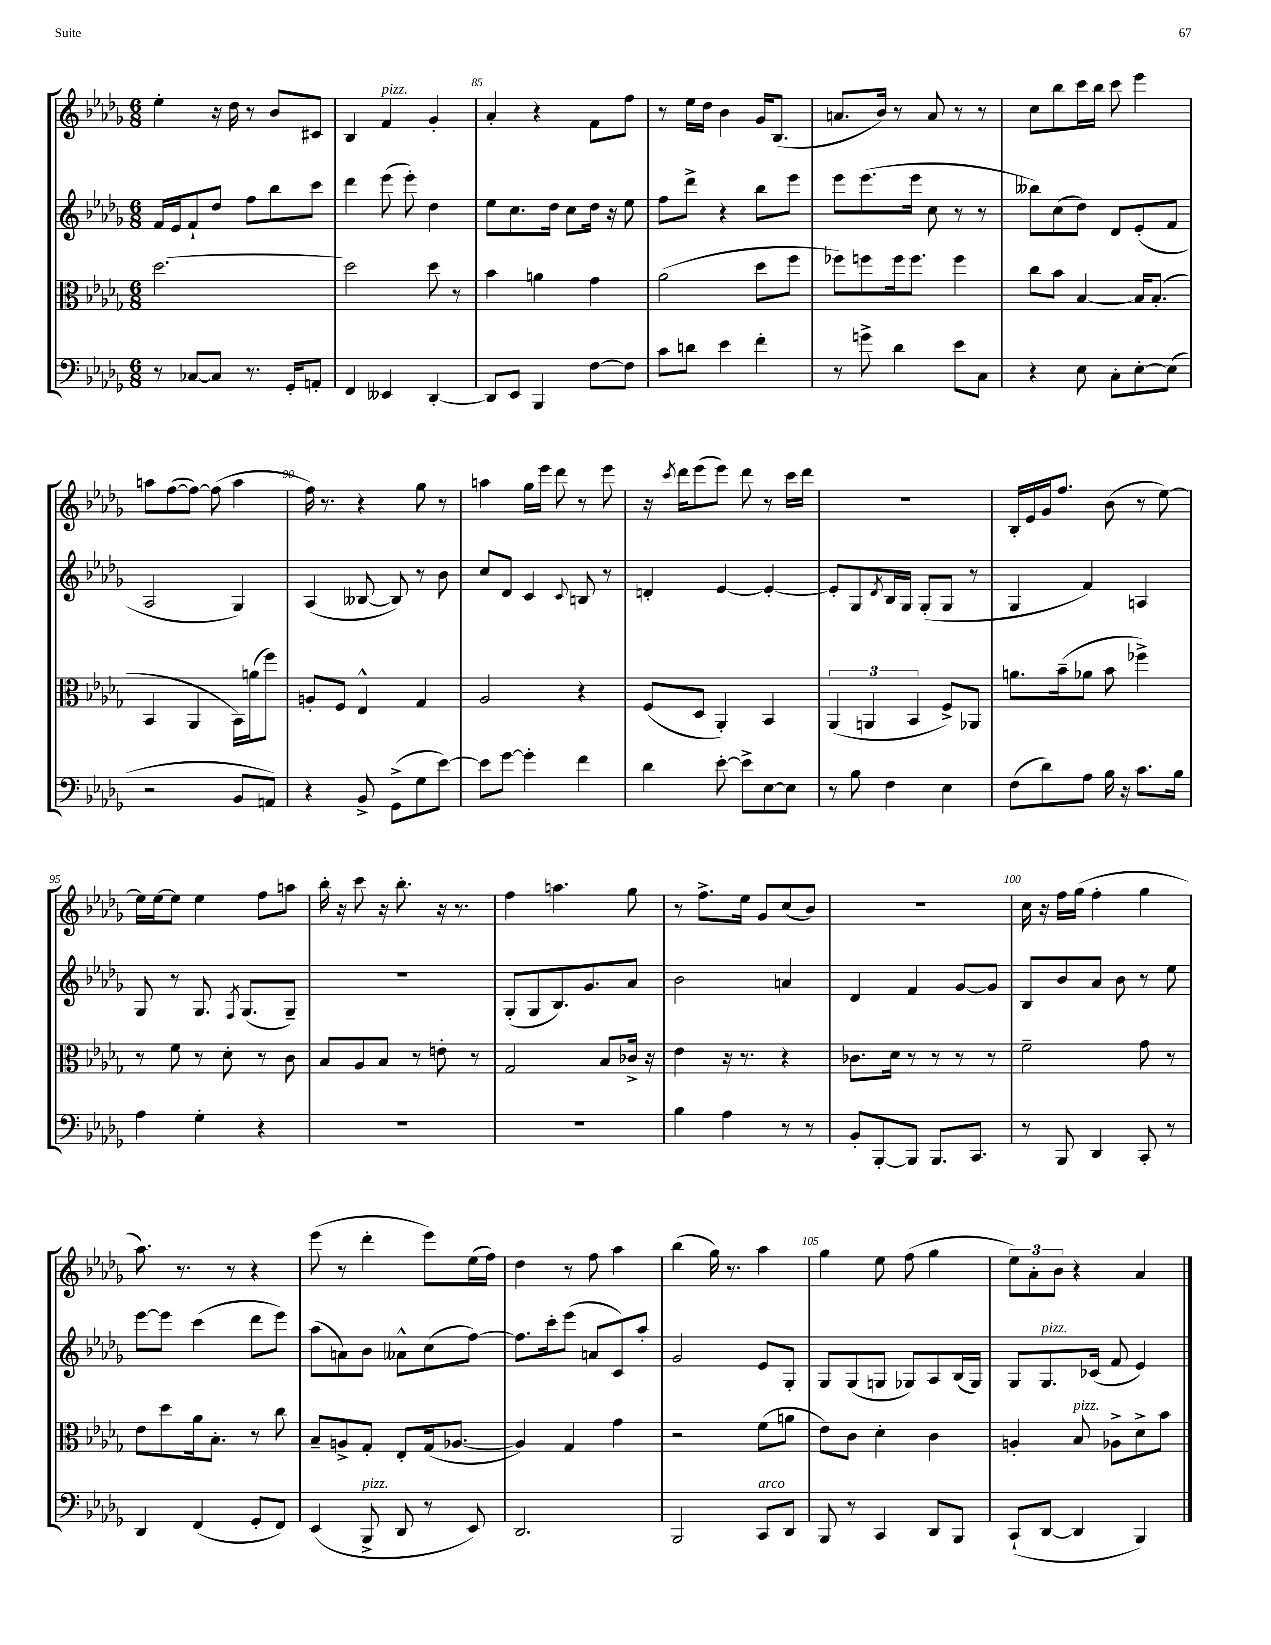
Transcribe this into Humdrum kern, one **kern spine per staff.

**kern	**kern	**kern	**kern
*staff4	*staff3	*staff2	*staff1
*clefF4	*clefC3	*clefG2	*clefG2
*k[b-e-a-d-g-]	*k[b-e-a-d-g-]	*k[b-e-a-d-g-]	*k[b-e-a-d-g-]
*M6/8	*M6/8	*M6/8	*M6/8
8r	[2.dd-	16f	4ee-'
.	.	16e-	.
[8C-	.	8f`	.
8C-]	.	8dd-	16r
.	.	.	16dd-
8.r	.	8ff	8r
.	.	8bb-	8b-
16GG-'	.	.	.
8AA'	.	8ccc	8c#
=	=	=	=
4FF	2dd-]	4ddd-	4B-
4EE--	.	(8eee-	4f
.	.	8eee-')	.
[4DD-'	8dd-	4dd-	4g-'
.	8r	.	.
=	=	=	=
8DD-]	4b-	8ee-	4a-'
8EE-	.	8.cc	.
4BBB-	4a	.	4r
.	.	16dd-	.
.	.	8cc	.
[8F	4g-	16dd-	8f
.	.	16r	.
8F]	.	8ee-	8ff
=	=	=	=
8c	(2a-	8ff	8r
8d	.	8ddd-^	16ee-
.	.	.	16dd-
4e-	.	4r	4b-
4f'	8dd-	8bb-	16g-
.	.	.	(8.B-
.	8ff	8eee-	.
=	=	=	=
8r	8ff-)	8eee-	8.a
8g^	8ff	(8.eee-	.
.	.	.	16b-)
4d-	16ff	.	8r
.	8.ff	16eee-	.
.	.	8cc	8a
8e-	4ff	8r	8r
8C	.	8r	8r
=	=	=	=
4r	8cc	8bb--)	8cc
.	8b-	(8cc	8bb-
8E-	[4B-	8dd-)	16ccc
.	.	.	16bb-
8C'	.	8d-	8ccc
[8E-'	16B-]	(8e-'	4eee-
.	(8.B-'	.	.
(8E-]	.	8f	.
=	=	=	=
2r	4BB-	2A-	8aa
.	.	.	([8ff
.	4AA-	.	8ff_)
.	.	.	(8ff]
8BB-	16BB-)	4G-)	4aa
.	(16a	.	.
8AA)	8ff)	.	.
=	=	=	=
4r	8A'	(4A-	16ff)
.	.	.	8.r
.	8F	.	.
8BB-^	4E-^^	[8B--	4r
(8GG-^	.	8B--])	.
8G-	4G-	8r	8gg-
[8e-)	.	8b-	8r
=	=	=	=
8e-]	2A-	8cc	4aa
[8g-	.	8d-	.
4g-']	.	4c	16gg-
.	.	.	16eee-
.	.	.	8ddd-
.	.	8qqc	.
4f	4r	8B	8r
.	.	8r	8eee-
=	=	=	=
4d-	(8F	4d'	16r
.	.	.	8qccc
.	.	.	16ddd-
.	8D-	.	(8eee-
[8e-'	4AA-')	[4e-	8eee-)
8e-^]	.	.	8ddd-
[8E-	4BB-	4e-'_	8r
8E-]	.	.	16ccc
.	.	.	16ddd-
=	=	=	=
8r	(6AA-	8e-']	2.r
8B-	.	8G-	.
.	6AA	.	.
.	.	8qd-	.
4F	.	16B-	.
.	.	16G-	.
.	6BB-	.	.
.	.	(8G-'	.
4E-	8F^)	8G-	.
.	8AA-	8r	.
=	=	=	=
(8F	8.a	4G-	16B-'
.	.	.	16e-
8d-)	.	.	16g-
.	(16b-~	.	8.ff
8A-	8a-	4f)	.
16B-	8b-	.	(8b-
16r	.	.	.
8.c	4ff-^)	4A	8r
.	.	.	[8ee-)
16B-	.	.	.
=	=	=	=
4A-	8r	8G-	16ee-]
.	.	.	[16ee-
.	8f	8r	8ee-]
4G-'	8r	8.G-	4ee-
.	8d-'	.	.
.	.	8qF	.
.	.	(8.G-	.
4r	8r	.	8ff
.	8c	8G-~)	8aa
=	=	=	=
2.r	8B-	2.r	16bb-'
.	.	.	16r
.	8A-	.	8ccc
.	8B-	.	16r
.	.	.	8.bb-'
.	8r	.	.
.	8e'	.	16r
.	.	.	8.r
.	8r	.	.
=	=	=	=
2.r	2G-	(8G-'	4ff
.	.	8G-	.
.	.	8.B-)	4.aa
.	.	8.g-	.
.	8B-	.	.
.	16c-^	8a-	8gg-
.	16r	.	.
=	=	=	=
4B-	4e-	2b-	8r
.	.	.	8.ff^
4A-	16r	.	.
.	8.r	.	16ee-
.	.	.	8g-
8r	4r	4a	(8cc
8r	.	.	8b-)
=	=	=	=
8BB-'	8.c-	4d-	2.r
[8BBB-'	.	.	.
.	16d-	.	.
8BBB-]	8r	4f	.
8.BBB-	8r	.	.
.	8r	[8g-	.
8.CC	.	.	.
.	8r	8g-]	.
=	=	=	=
8r	2f~	8B-	16cc
.	.	.	16r
8BBB-	.	8b-	16ff
.	.	.	(16gg-
4DD-	.	8a-	4ff'
.	.	8b-	.
8CC'	8g-	8r	4gg-
8r	8r	8ee-	.
=	=	=	=
4DD-	8e-	[8eee-	8.aa-)
.	8dd-	8eee-]	.
.	.	.	8.r
(4FF	16a-	(4ccc	.
.	8.B-'	.	.
.	.	.	8r
8GG-'	8r	8ddd-	4r
8FF)	8cc	8eee-)	.
=	=	=	=
(4EE-	8B-~	(8aa-	(8eee-
.	8A^	8a)	8r
8BBB-^	8G-'	8b-	4ddd-'
8DD-	8E-'	8a--^^	.
8r	(16G-	(8cc	8eee-)
.	[8.A-	.	.
8EE-)	.	[8ff)	(16ee-
.	.	.	16ff)
=	=	=	=
2.DD-	4A-])	8.ff]	4dd-
.	.	16ccc'	.
.	4G-	(8eee-	8r
.	.	8a	8ff
.	4g-	8c)	4aa-
.	.	8aa-'	.
=	=	=	=
2BBB-	2r	2g-	(4bb-
.	.	.	16gg-)
.	.	.	8.r
8CC	(8f	8e-	4aa-
8DD-	8a	8G-'	.
=	=	=	=
8BBB-	8e-)	8G-	4gg-
8r	8c	(8G-	.
4CC	4d-'	8G	8ee-
.	.	8G-)	(8ff
8DD-	4c	8A-	4gg-
8BBB-	.	(16B-	.
.	.	16G-)	.
=	=	=	=
(8CC`	4A'	8G-	12ee-)
.	.	.	12a-'
[8DD-	.	8.G-	.
.	.	.	12b-
4DD-]	8B-	.	4r
.	.	(16c-	.
.	8A-^	8f	.
4BBB-)	8d-^	4e-)	4a-
.	8b-	.	.
==	==	==	==
*-	*-	*-	*-
